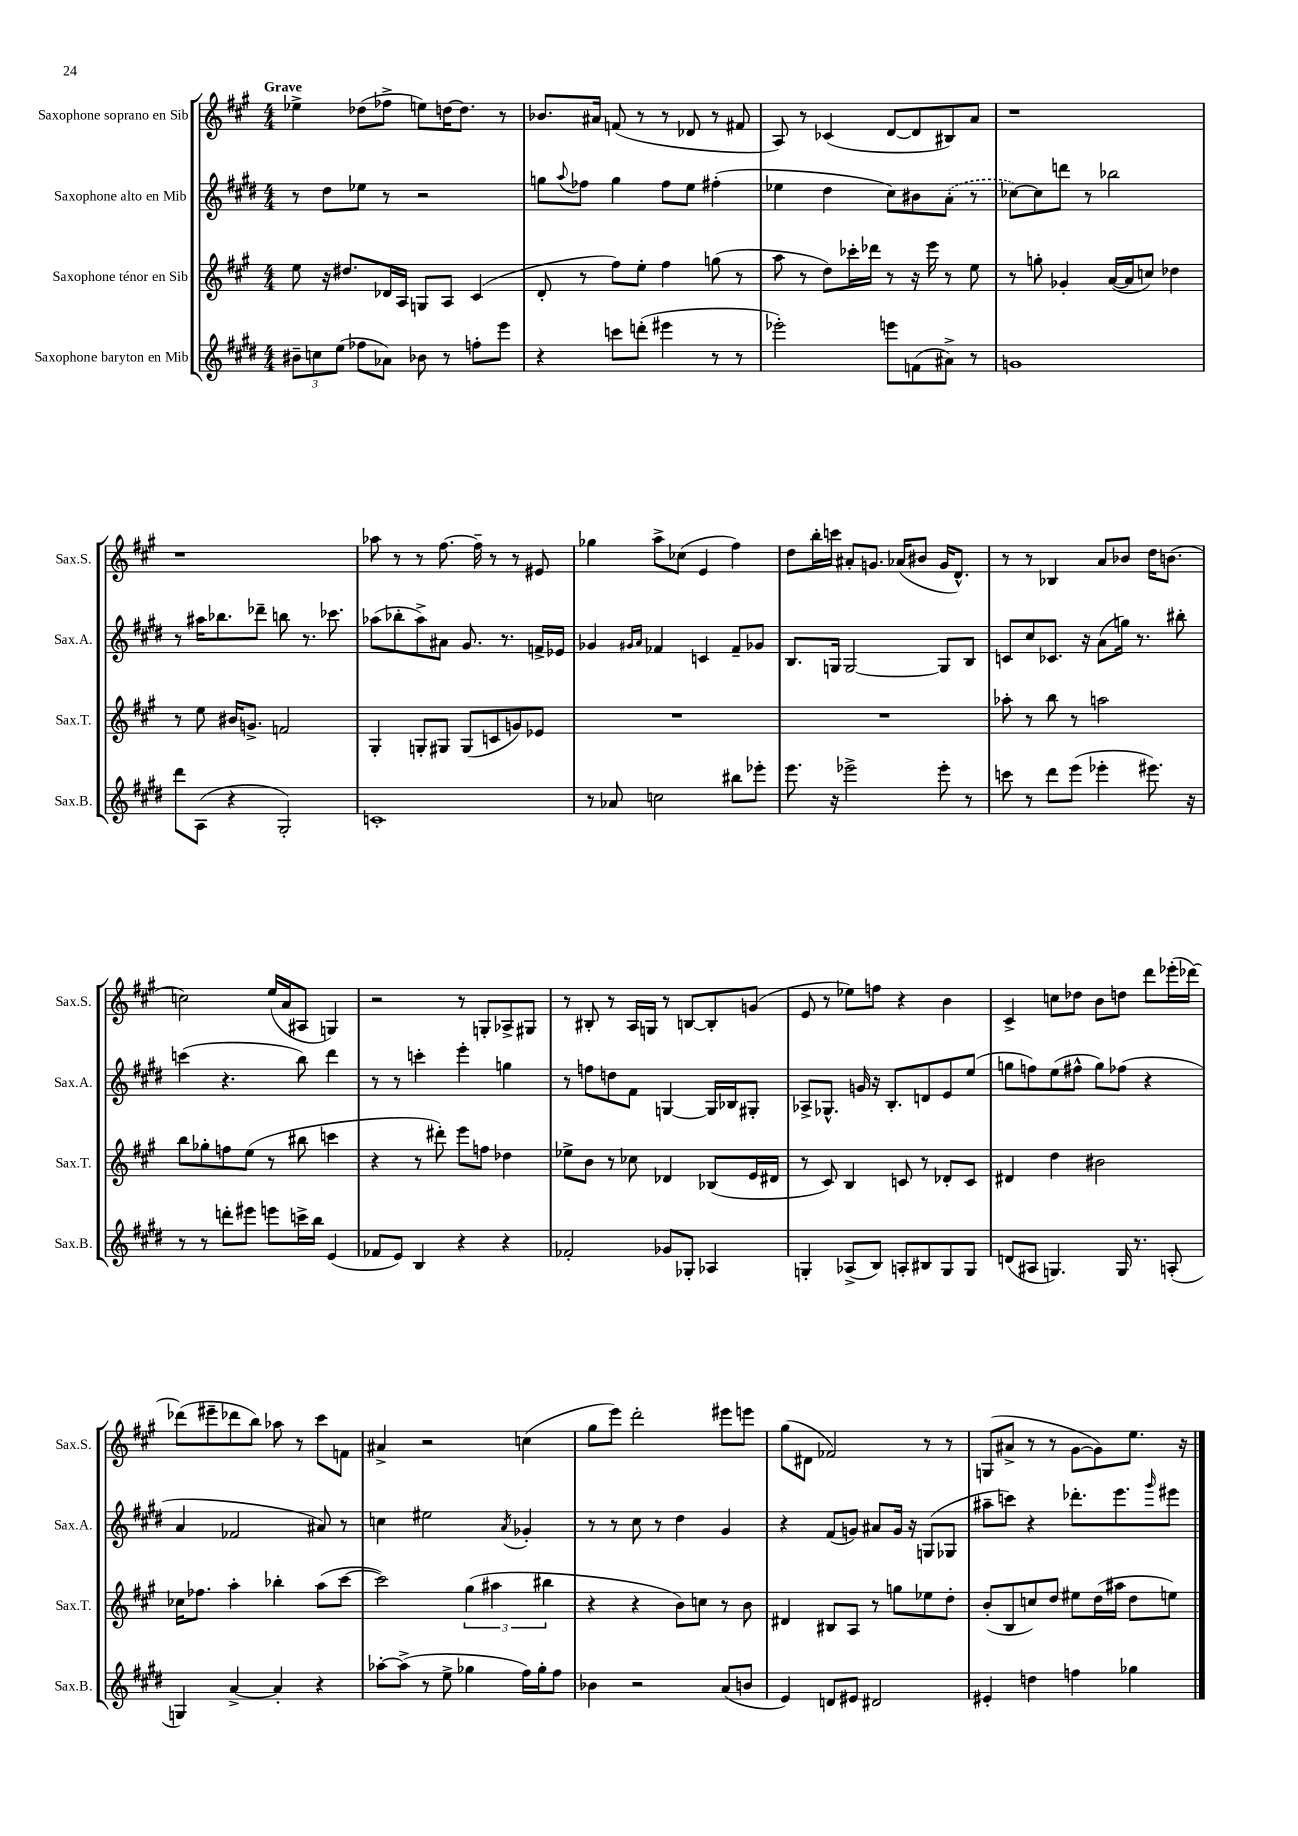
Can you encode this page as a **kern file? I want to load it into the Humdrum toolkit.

**kern	**kern	**kern	**kern
*staff4	*staff3	*staff2	*staff1
*clefG2	*clefG2	*clefG2	*clefG2
*k[f#c#g#d#]	*k[f#c#g#]	*k[f#c#g#d#]	*k[f#c#g#]
*M4/4	*M4/4	*M4/4	*M4/4
12b#~\L	8ee\	8r	4ee-^\
12cc\	.	.	.
.	16r	8dd#\L	.
(12ee\J	.	.	.
.	8.dd#/L	.	.
8ff-\L	.	8ee-\J	(8dd-\L
8a-\J)	16d-/L	8r	8ff-^\J
.	16A/JJ	.	.
8b-\	8G/L	2r	8ee\L)
8r	8A/J	.	[16dd\K
.	.	.	8.dd\]J
8ff'\L	(4c#/	.	.
8eee\J	.	.	8r
=	=	=	=
4r	8d'/	8gg\L	8.b-/L
.	.	8qqaa/	.
.	8r	8ff-\J	.
.	.	.	16a#/Jk
8ccc\L	8ff#\L)	4gg\	(8f/
(8ddd'\J	8ee'\J	.	8r
4eee#\	4ff#\	8ff-\L	8r
.	.	8ee\J	8d-/
8r	(8gg\	(4ff#'\	8r
8r	8r	.	8f#/
=	=	=	=
2eee-'\)	8aa\	4ee-\	8A/)
.	8r	.	8r
.	8dd\L)	4dd#\	(4c-/
.	16ccc-'\L	.	.
.	16ddd-\JJ	.	.
8eee\L	8r	8cc#\L)	[8d/L
(8f\	16r	8b#\	8d/]
.	16eee\	.	.
8a#^\J)	8r	(8a'\J	8B#/)
8r	8ee\	8r	8a/J
=	=	=	=
1g	8r	[8cc-\L)	1r
.	8gg'\	8cc-\]	.
.	4g-'/	8ddd\J	.
.	.	8r	.
.	([16a/LL	2bb-\	.
.	16a/]J	.	.
.	8cc/J)	.	.
.	4dd-\	.	.
=	=	=	=
8ddd#\L	8r	8r	1r
(8A\J	8ee\	16aa#\LK	.
.	.	8.bb-\	.
4r	16b#/LK	.	.
.	8.g^/J	.	.
.	.	8ddd-~\J	.
2G#'/)	2f/	8bb\	.
.	.	8.r	.
.	.	8.ccc-\	.
=	=	=	=
1c'	4G#'/	(8aa-\L	8aa-\
.	.	8bb-'\	8r
.	8G'/L	8aa-^\)	8r
.	8G#/J	8a#\J	[8.ff#\
.	(8G#/L	8.g#/	.
.	.	.	16ff#~\]
.	8c/	.	8r
.	.	8.r	.
.	8g/)	.	8r
.	8e-/J	16f^/LL	8e#/
.	.	16e-/JJ	.
=	=	=	=
8r	1r	4g-/	4gg-\
8a-/	.	.	.
.	.	16qqg#/LL	.
.	.	16qqa/JJ	.
2cc\	.	4f-/	8aa^\L
.	.	.	(8cc-\J
.	.	4c/	4e/
8bb#\L	.	8f-~/L	4ff#\)
8eee-'\J	.	8g-/J	.
=	=	=	=
8.eee\	1r	8.B/L	8dd\L
.	.	.	16bb'\L
16r	.	16G/Jk	16ccc\JJ
2eee-^\	.	[2G/	8a#'/L
.	.	.	8.g/J
.	.	.	(16a-/LK
.	.	.	8b#/J
8eee-'\	.	8G/]L	16g/LK
.	.	.	8.d^^/J)
8r	.	8B/J	.
=	=	=	=
8ccc\	8aa-'\	8c/L	8r
8r	8r	8cc#/	8r
8ddd#\L	8bb\	8.c-/J	4B-/
(8eee\J	8r	.	.
.	.	16r	.
4eee-'\	2aa\	(8a\L	8a/L
.	.	16gg\Jk)	8b-/J
.	.	8.r	.
8.eee#\)	.	.	16dd\LK
.	.	.	(8.b\J
.	.	8bb#'\	.
16r	.	.	.
=	=	=	=
8r	8bb\L	(4ccc\	2cc\)
8r	8gg-'\	.	.
8ddd'\L	8ff\	4.r	.
8eee#\J	(8ee\J	.	.
8eee\L	8r	.	(16ee/LL
.	.	.	16a/J
16ccc^\L	8bb#\	8bb\)	8A#/J
16bb\JJ	.	.	.
(4e/	4ccc\	4ddd#\	4G/)
=	=	=	=
8f-/L	4r	8r	2r
8e/J)	.	8r	.
4B/	8r	4ccc'\	.
.	8ddd#'\)	.	.
4r	8eee\L	4eee'\	8r
.	8ff\J	.	8G'/L
4r	4dd-\	4gg\	8A-^/
.	.	.	8G#/J
=	=	=	=
2f-'/	8ee-^\L	8r	8r
.	8b\J	8ff\L	8B#'/
.	8r	8dd\	8r
.	8cc-\	8f#\J	16A/LL
.	.	.	16G/JJ
8g-/L	4d-/	[4G/	8r
8G-'/J	.	.	[8B/L
4A-/	(8B-/L	16G/]LL	8B'/]
.	.	16B-/J	.
.	16e/L	8G#'/J	(8g/J
.	16d#/JJ	.	.
=	=	=	=
4G'/	8r	8A-^/L	8e/
.	8c#/)	8.G-^^/J	8r
(8A-^/L	4B/	.	8ee-\L)
.	.	16g/	.
8B/J)	.	16r	8ff\J
.	.	8.B'/L	.
8A'/L	8c/	.	4r
8B#/	8r	8d/	.
8G/	8d-'/L	8e/	4b\
8G/J	8c/J	(8ee/J	.
=	=	=	=
(8d/L	4d#/	8gg\L	4c#^/
8A#/J	.	8ff\)	.
4.G/)	4dd\	(8ee\	8cc\L
.	.	8ff#^^\J	8dd-\J
.	2b#\	8gg\L)	8b\L
16G/	.	(8ff-\J	8dd\J
8.r	.	.	.
.	.	4r	8ddd\L
(8A'/	.	.	(16eee-'\L
.	.	.	[16ddd-\JJ)
=	=	=	=
4G/)	16cc-\LK	4a/	(8ddd-\]L
.	8.ff-\J	.	.
.	.	.	8eee#~\
[4a^/	4aa'\	2f-/	8ddd-\
.	.	.	8bb\J)
4a'/]	4bb-'\	.	8aa-\
.	.	.	8r
4r	(8aa\L	8a#/)	8ccc#\L
.	[8ccc#\J	8r	8f\J
=	=	=	=
[8aa-'\L	2ccc#\])	4cc\	4a#^/
(8aa-^\]J	.	.	.
8r	.	2ee#\	2r
8ee^\	.	.	.
4gg-\	(6gg#\	.	.
.	6aa#\	.	.
.	.	8qa/	.
16ff#\LL)	.	4g-'/	(4cc\
16gg-'\J	.	.	.
.	6bb#\	.	.
8ff#\J	.	.	.
=	=	=	=
4b-\	4r	8r	8gg#\L
.	.	8r	8eee\J)
2r	4r	8cc#\	2ddd'\
.	.	8r	.
.	8b\L)	4dd#\	.
.	8cc\J	.	.
(8a/L	8r	4g#/	8eee#\L
8b/J	8b\	.	8eee\J
=	=	=	=
4e/)	4d#/	4r	(8gg#\L
.	.	.	8d#\J
8d/L	8B#/L	(8f#/L	2f-/)
8e#/J	8A/J	8g/J)	.
2d#/	8r	8a#/L	.
.	8gg\L	16g/Jk	.
.	.	16r	.
.	8ee-\	(8G/L	8r
.	8dd'\J	8G-/J	8r
=	=	=	=
4e#'/	(8b'/L	8aa#~\L	(8G/L
.	8B/	8ccc\J)	8a#^/J
4dd\	8cc/)	4r	8r
.	8dd/J	.	8r
4ff\	8ee#\L	8.ddd-'\L	[8g#\L
.	(16dd\L	.	8g#\])
.	16aa#\JJ	8.eee\	.
4gg-\	8dd\L	.	8.ee\J
.	.	16qqggg#/	.
.	8ee\J)	8eee#\J	.
.	.	.	16r
==	==	==	==
*-	*-	*-	*-
